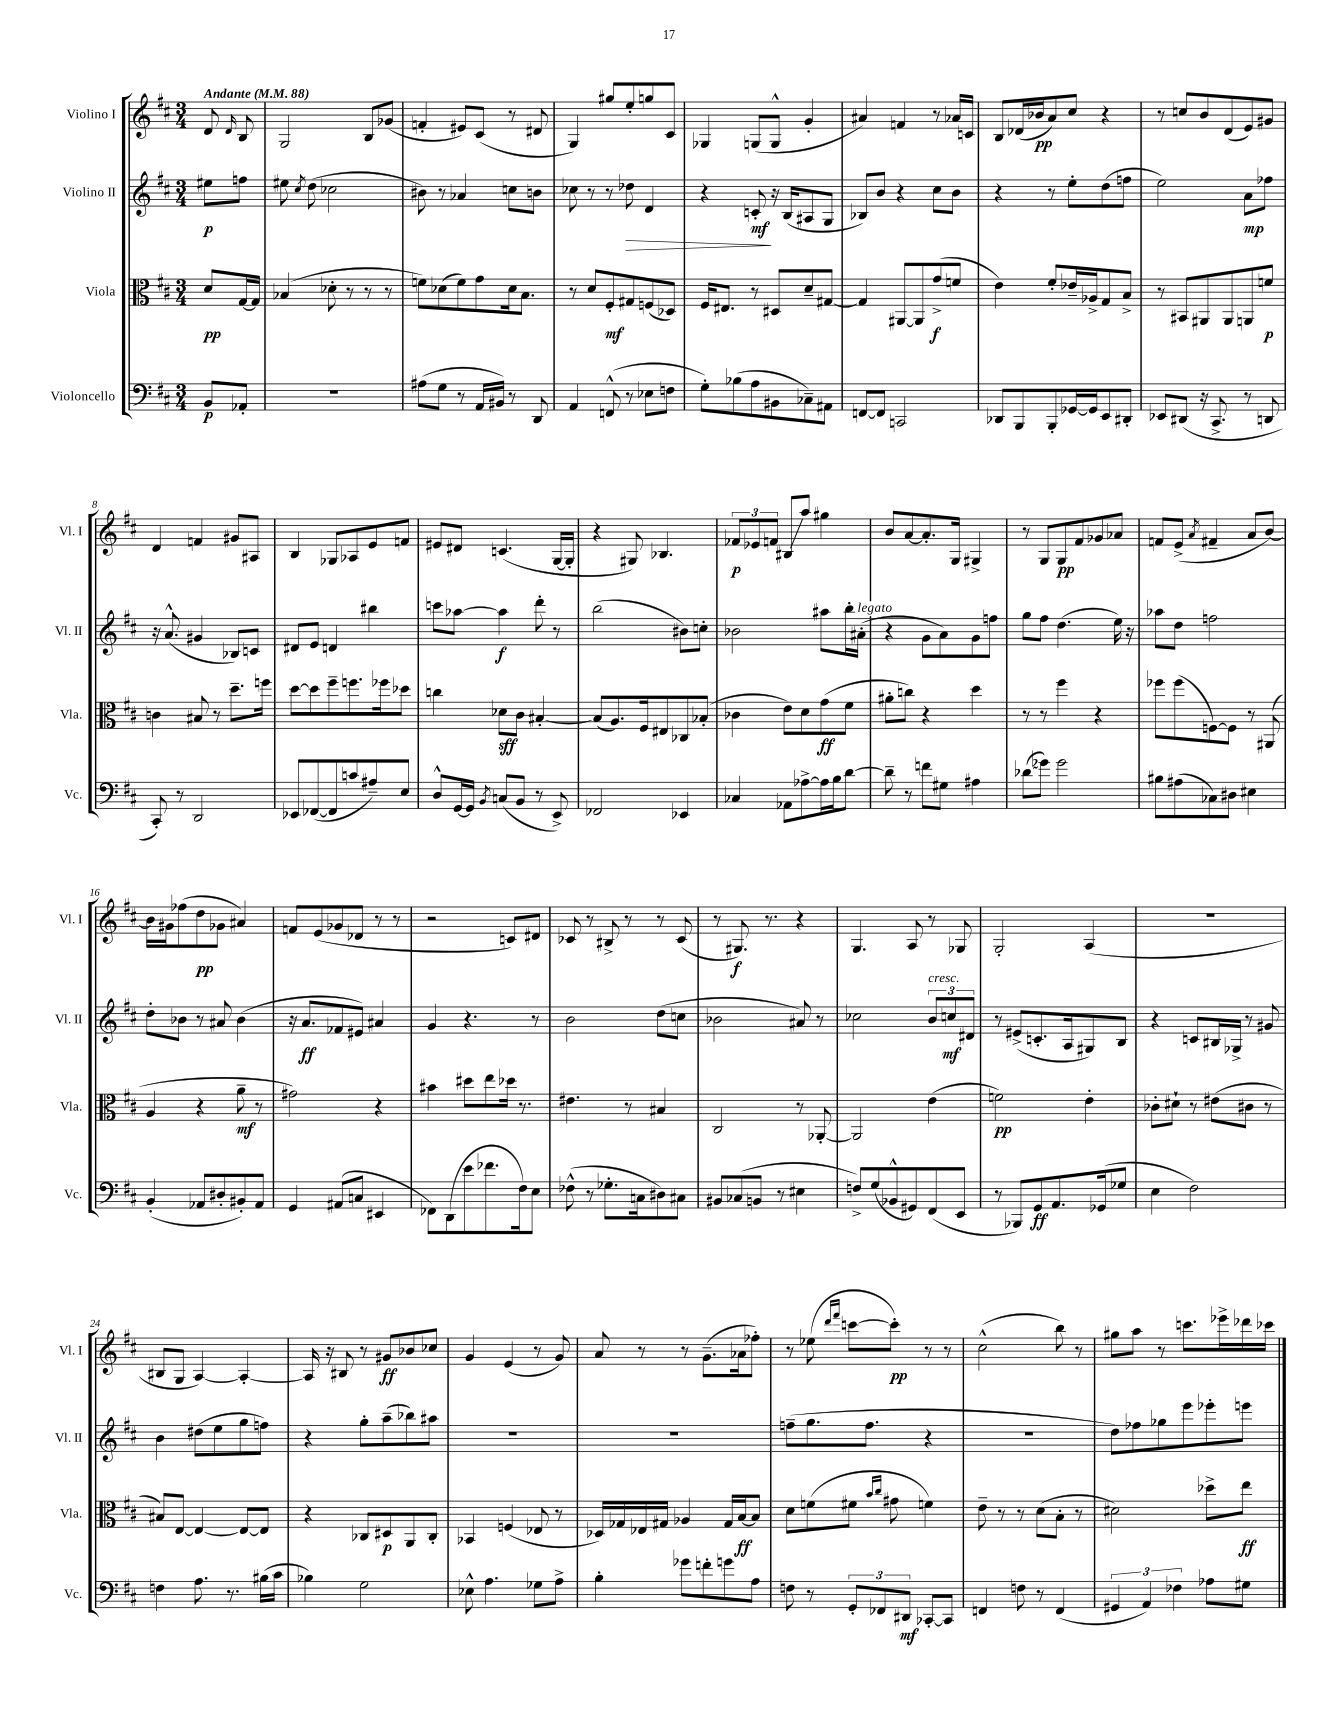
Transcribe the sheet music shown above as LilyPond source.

<<
\new StaffGroup <<
\new Staff = "s0" \with { instrumentName = "Violino I" shortInstrumentName = "Vl. I" } {
    \clef treble \key d \major \numericTimeSignature \time 3/4 \partial 4 \tempo "Andante" 4 = 88
    \autoBeamOff d'8 \grace { d'16 } b8 |
    g2 b8[ ges'8]( |
    f'4-. eis'8[) cis'8]( r8 dis'8 |
    g4) gis''8[ e''8-. g''8 cis'8] |
    ges4 g8[( g8]-^ g'4-. |
    ais'4) f'4 r8 aes'16[ c'16] |
    b8[ des'16( bes'16\pp a'8) cis''8] r4 |
    r8 c''8[ b'8 d'8( e'8) gis'8] |
    d'4 f'4 gis'8[ ais8] |
    b4 ges8[ aes8 e'8 f'8] |
    eis'8[ dis'8] c'4.( g16[~ g16]-. |
    r4 gis8) bes4. |
    \tuplet 3/2 { fes'8[\p ees'8 f'8] } bis8[\glissando a''8] gis''4 |
    b'8[ a'8~ a'8.-. g16] gis4-> |
    r8 g8[ g8\pp fis'8 ges'8 aes'8] |
    f'8[ e'8]->( \acciaccatura { a'8 } fis'4-- a'8[ b'8]~) |
    b'16[ gis'16 fes''8( d''8\pp ges'8] ais'4) |
    f'8[ e'8( ges'8 des'8] r8 r8 |
    r2 c'8[) dis'8] |
    ces'8 r8 bis8-> r8 r8 ces'8( |
    r8 gis8.\f) r8. r4 |
    g4. a8 r8 ges8 |
    g2-. a4( |
    R2. |
    bis8[ g8] a4~) a4~-. |
    a16 r16 bis8 r8 gis'8[\ff bes'8 ces''8] |
    g'4 e'4( r8 g'8) |
    a'8 r8 r8 g'8.[--( aes'16 fes''8]-.) |
    r8 ees''8( \grace { d'''16[ fis'''16] } c'''8[~ c'''8]-.\pp) r8 r8 |
    cis''2-^( b''8) r8 |
    gis''8[ a''8] r8 c'''8.[ ees'''16-> des'''16 ces'''16] \bar "|." |
}
\new Staff = "s1" \with { instrumentName = "Violino II" shortInstrumentName = "Vl. II" } {
    \clef treble \key d \major \numericTimeSignature \time 3/4 \partial 4
    \autoBeamOff eis''8[\p f''8] |
    eis''8 \acciaccatura { cis''8 } d''8( ces''2 |
    bis'8) r8 aes'4 c''8[ b'8] |
    ces''8 r8 r8 des''8\> d'4 |
    r4 c'8-.\mf\! r16 b16[( ais8 g8] |
    bes8[) b'8] r4 cis''8[ b'8] |
    r4 r8 e''8[-. d''8( f''8] |
    e''2) a'8[\mp fes''8] |
    r16 a'8.-^( gis'4 bes8[) c'8] |
    dis'8[ e'8] d'4 bis''4 |
    c'''8[ aes''8]~ aes''4\f d'''8-. r8 |
    b''2( bis'8[) c''8]-. |
    bes'2 ais''8[ b''16-. ais'16]-.^\markup { \italic "legato" }( |
    r4 g'8[ a'8) g'8 f''8] |
    g''8[ fis''8] d''4.( e''16) r16 |
    aes''8[ d''8] f''2 |
    d''8[-. bes'8] r8 ais'8 bes'4( |
    r16 a'8.[\ff fes'8 eis'8]) ais'4 |
    g'4 r4. r8 |
    b'2 d''8[( c''8] |
    bes'2 ais'8) r8 |
    ces''2 \tuplet 3/2 { b'8[^\markup { \italic "cresc." } c''8\mf dis'8] } |
    r8 eis'8[->( c'8.-. a16 gis8) b8] |
    r4 c'8[ bis16 ges16]-> r8 gis'8 |
    b'4 dis''8[( e''8 g''8 f''8]) |
    r4 g''8[-. a''8--( bes''8) ais''8] |
    R2. |
    R2. |
    f''8[--( g''8. f''8.] r4 |
    R2. |
    d''8[) fes''8 ges''8 e'''8 ees'''8-. e'''8] \bar "|." |
}
\new Staff = "s2" \with { instrumentName = "Viola" shortInstrumentName = "Vla." } {
    \clef alto \key d \major \numericTimeSignature \time 3/4 \partial 4
    \autoBeamOff d'8[\pp g16~ g16] |
    bes4( des'8-. r8 r8 r8 |
    f'8[) des'8( f'8) g'8 des'16 b8.] |
    r8 d'8[ fis8-.\mf gis8 f8( des8]) |
    fis16[ eis8.] r8 dis8[ d'8-- gis8]~ |
    gis4 ais,8[~ ais,8 g'8->\f( f'8] |
    e'4) fis'8[-. ees'16-- aes16-> g8 b8]-> |
    r8 bis,8[ ais,8 ais,8 a,8 f'8]\p |
    c'4 bis8 r8 d''8.[-- f''16] |
    d''8[~ d''8 fis''8-- f''8. fes''16 des''8] |
    c''4 des'8[\sff cis'8] bis4~-. |
    bis8[( a8.) fis16 eis8 ces8 bes8]-.( |
    ces'4 e'8[) d'8 g'8\ff( fis'8] |
    ais'8[-. c''8]) r4 d''4 |
    r8 r8 fis''4 r4 |
    fes''8[ fes''8( f8~) f8] r8 ais,8( |
    a4 r4 a'8--\mf r8 |
    gis'2) r4 |
    bis'4 dis''8[ e''8 des''16] r8. |
    eis'4. r8 bis4 |
    cis2 r8 aes,8~-. |
    aes,2 e'4( |
    f'2\pp) e'4-. |
    ces'8[-. dis'8]-! r8 eis'8[( cis'8] r8 |
    bis8[) e8]~ e4~ e8[~ e8] |
    r4 ces8[ dis8\p a,8 ces8]-. |
    bes,4 f4( ees8 r8 |
    des16[) ges16 ees16 gis16] aes4 gis16[ b16~\ff b8] |
    d'8[ f'8( fis'8] \grace { b'16[ cis''16] } gis'8 f'4) |
    e'8-- r8 r8 d'8[( b8]-. r8 |
    dis'2) des''8[-> e''8]\ff \bar "|." |
}
\new Staff = "s3" \with { instrumentName = "Violoncello" shortInstrumentName = "Vc." } {
    \clef bass \key d \major \numericTimeSignature \time 3/4 \partial 4
    \autoBeamOff b,8[\p aes,8]-. |
    R2. |
    ais8[( g8] r8 a,16[ bis,16]) r8 d,8 |
    a,4 f,8-^( r8 ees8[ f8] |
    g8[-.) bes8( a8 bis,8 ces8--) ais,8] |
    f,8[~ f,8] c,2 |
    des,8[ b,,8 b,,8-. ges,16~ ges,16 e,8 dis,8]-. |
    ees,8[ dis,8]( r16 cis,8.-> r8 d,8 |
    cis,8-.) r8 d,2 |
    ees,8[ fes,8~( fes,8 c'8 ais8--) e8] |
    d8[-^ g,16~ g,16] \acciaccatura { b,8 } c8[( b,8] r8 e,8->) |
    fes,2 ees,4 |
    ces4 aes,8[ aes8~-> aes16 b16 d'8]~ |
    d'8-- r8 f'8[ gis8] ais4 |
    \once \override Glissando.style = #'zigzag des'8[\glissando( ges'8]) ges'2 |
    bis8[ ais8( ces8) dis8] eis4 |
    b,4-.( aes,8[ dis8-. bis,8-.) aes,8] |
    g,4 ais,8[( c8] eis,4 |
    fes,8[) d,8( e'8 fes'8. fis16) e8] |
    fes8-^( r8 ges8.[-. c16 dis8) cis8] |
    bis,8[ ces8( b,8] r8 eis4 |
    f8[->) g8( bes,8-^ gis,8) fis,8( e,8] |
    r8 bes,,8[) g,8\ff a,8. ges,16( ges8] |
    e4 fis2) |
    f4 a8. r8. bis16[( cis'16] |
    bes4) g2 |
    ees8-^ a4. ges8[ a8]-> |
    b4-. ges'8[ f'8-. g'8 a8] |
    f8 r8 \tuplet 3/2 { g,8[-. fes,8 dis,8]\mf } ces,8[~-. ces,8] |
    f,4 f8 r8 f,4( |
    \tuplet 3/2 { gis,4 a,4) fes4 } aes8[ gis8] \bar "|." |
}
>>
>>
